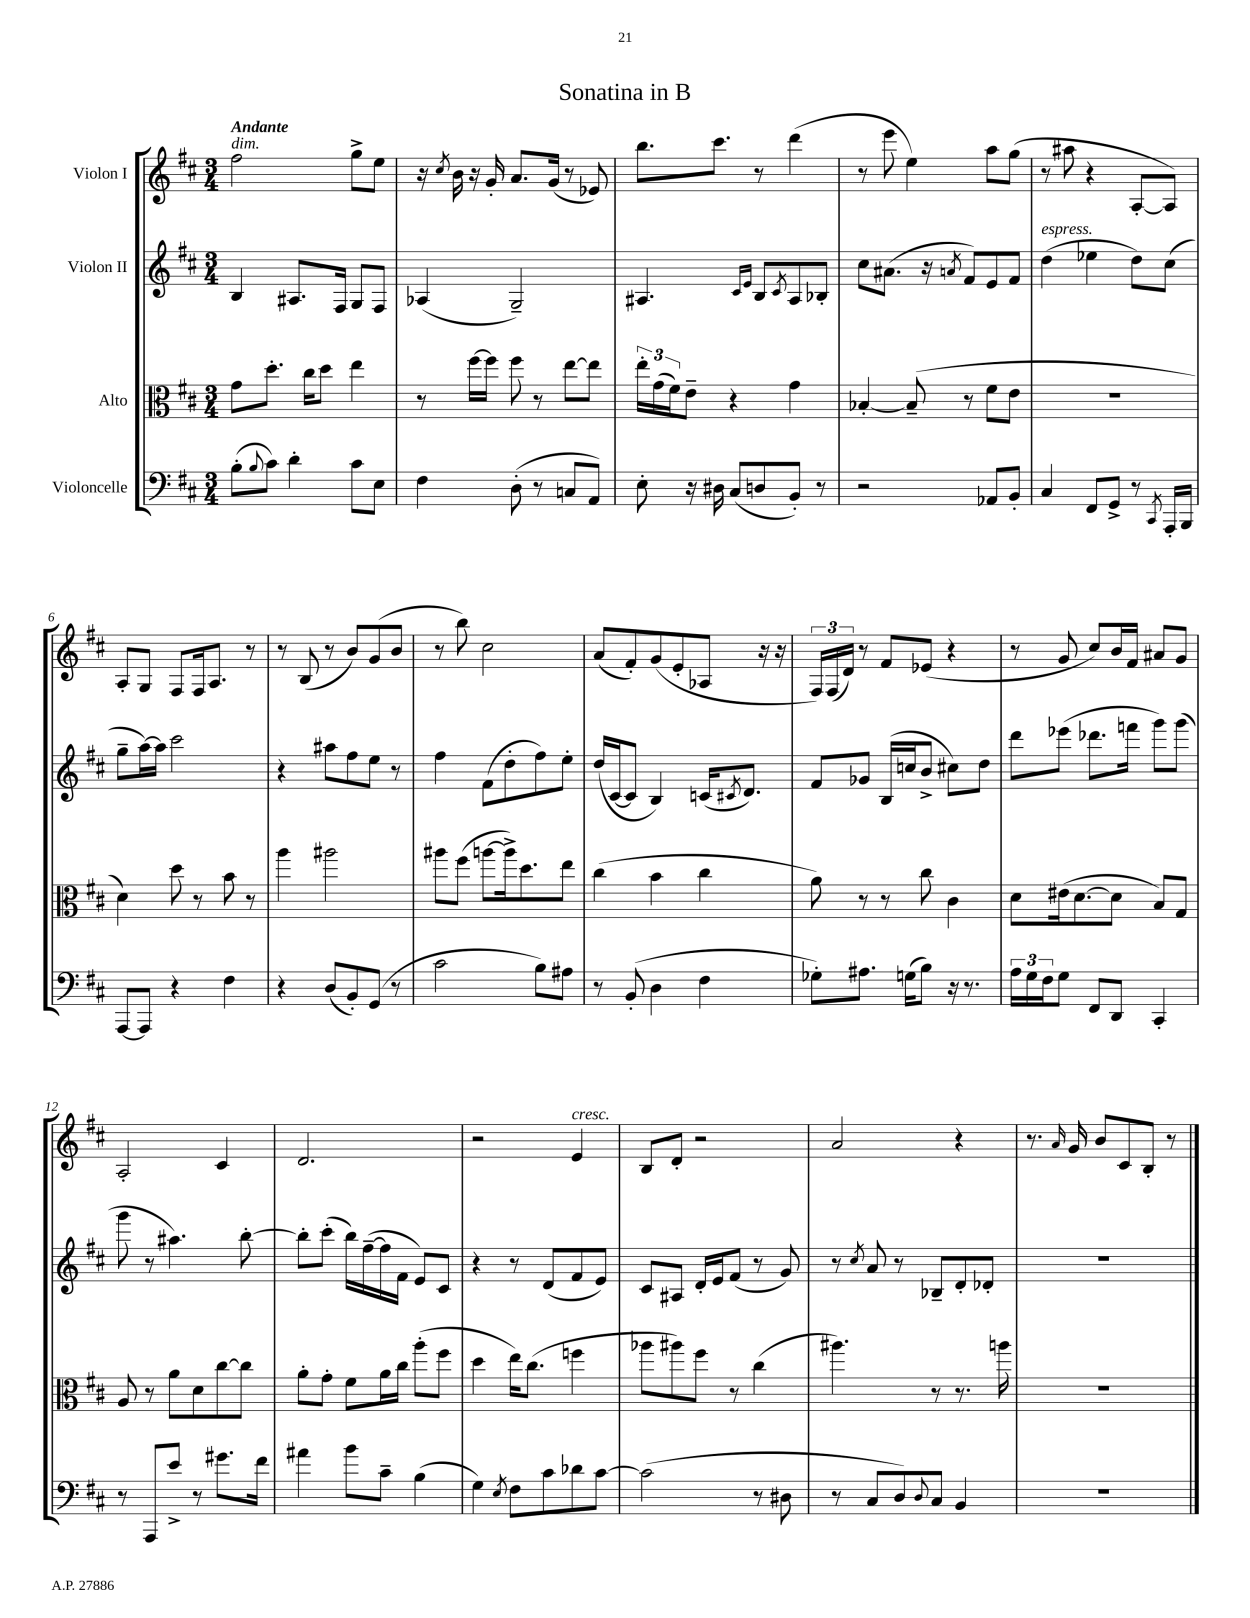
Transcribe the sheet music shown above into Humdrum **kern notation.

**kern	**kern	**kern	**kern
*part4	*part3	*part2	*part1
*staff4	*staff3	*staff2	*staff1
*I"Violoncelle	*I"Alto	*I"Violon II	*I"Violon I
*clefF4	*clefC3	*clefG2	*clefG2
*k[f#c#]	*k[f#c#]	*k[f#c#]	*k[f#c#]
*M3/4	*M3/4	*M3/4	*M3/4
=1	=1	=1	=1
!	!	!	!LO:TX:a:B:t=Andante
!	!	!	!LO:TX:a:i:t=dim.
(8B'\L	8g\L	4B/	2ff#\
8qqB/	.	.	.
8c#\J)	8.dd'\J	.	.
4d'\	.	8.A#X/L	.
.	16cc#\KL	.	.
.	8dd\J	.	.
.	.	16F#/Jk	.
8c#\L	4ee\	8G/L	8gg^\L
8E\J	.	8F#/J	8ee\J
=2	=2	=2	=2
4F#\	8r	(4A-X/	16r
.	.	.	8qcc#/
.	.	.	16b\
.	[16ff#\LL	.	16r
.	16ff#\JJ]	.	16g'/
(8D'\	8ff#\	2G~/)	8.a/L
8r	8r	.	.
.	.	.	(16g/Jk
8Cn/L	[8ee\L	.	8r
8AA/J)	8ee\J]	.	8e-X/)
=3	=3	=3	=3
8E'\	24ee'\LL	4.A#X/	8.bb\L
.	(24g\	.	.
.	24f#\J)	.	.
16r	8e~\J	.	.
16D#X\	.	.	8.ccc#\J
(8C#/L	4r	.	.
.	.	16qqc#/LL	.
.	.	16qqe/JJ	.
8Dn/	.	8B/L	8r
.	.	8qc#/	.
8BB'/J)	4g\	8A#/	(4ddd\
8r	.	8B-X'/J	.
=4	=4	=4	=4
2r	[4B-X'/	8cc#\L	8r
.	.	(8.a#X\J	8eee\
.	(8B-~/]	.	4ee\)
.	.	16r	.
.	.	8qan/	.
.	8r	8f#/L)	.
8AA-X/L	8f#\L	8e/	8aa\L
8BB'/J	8e\J	8f#/J	(8gg\J
=5	=5	=5	=5
!	!	!LO:TX:a:i:t=espress.	!
4C#/	2.r	(4dd\	8r
.	.	.	8aa#X\
8FF#/L	.	4ee-X\	4r
8GG^/J	.	.	.
8r	.	8dd\L)	[8A'/L
8qCC#/	.	.	.
16AAA'/LL	.	(8cc#\J	8A/J])
16BBB/JJ	.	.	.
!!LO:LB:g=z
=6	=6	=6	=6
[8AAA/L	4d\)	8gg~\L	8A'/L
8AAA/J]	.	[16aa\L)	8G/J
.	.	16aa\JJ]	.
4r	8dd\	2ccc#\	8F#/L
.	8r	.	16F#/k
.	.	.	8.A/J
4F#\	8b\	.	.
.	8r	.	8r
=7	=7	=7	=7
4r	4aa\	4r	8r
.	.	.	(8B/
(8D/L	2aa#X\	8aa#X\L	8r
8BB'/)	.	8ff#\	8b/L)
(8GG/J	.	8ee\J	(8g/
8r	.	8r	8b/J
=8	=8	=8	=8
2c#\	8aa#X\L	4ff#\	8r
.	(8ff#\J	.	8bb\)
.	[8aan\L	(8f#\L	2cc#\
.	16aa^\k])	8dd'\	.
.	8.dd\	.	.
8B\L)	.	8ff#\)	.
8A#X\J	8ee\J	8ee'\J	.
=9	=9	=9	=9
8r	(4cc#\	(16dd/LL	(8a/L
.	.	[16c#/J	.
(8BB'/	.	8c#/J]	8f#'/)
4D\	4b\	4B/)	(8g/
.	.	.	8e'/
4F#\	4cc#\	(16cn/KL	8A-X/J
.	.	8qc#X/	.
.	.	8.d/J)	.
.	.	.	16r
.	.	.	16r
=10	=10	=10	=10
8G-X'\L)	8a\)	8f#/L	24F#/LL)
.	.	.	(24F#/
.	.	.	24d/JJ)
8.A#X\J	8r	8g-X/J	8r
.	8r	(16B/LL	8f#/L
(16Gn\KL	.	16ccn/J	.
8B\J)	8cc#\	8b^/J	(8e-X/J
16r	4c#\	8cc#X\L)	4r
8.r	.	.	.
.	.	8dd\J	.
=11	=11	=11	=11
24A\LL	8d\L	8ddd\L	8r
24G\	.	.	.
24F#\J	.	.	.
8G\J	(16e#X\k	(8eee-X\J	8g/
.	[8.d\	.	.
8FF#/L	.	8.ddd-X\L	8cc#/L)
8DD/J	8d\J]	.	16b/L
.	.	16fffn\Jk	16f#/JJ
4CC#'/	8B/L)	8ggg\L)	8a#X/L
.	8G/J	(8ggg\J	8g/J
!!LO:LB:g=z
=12	=12	=12	=12
8r	8A/	8ggg\	2A'/
8AAA/L	8r	8r	.
8e^/J	8a\L	4.aa#X\)	.
8r	8d\	.	.
8.g#X\L	[8cc#\	.	4c#/
.	8cc#\J]	[8bb'\	.
16f#\Jk	.	.	.
=13	=13	=13	=13
4a#X\	8a'\L	8bb'\L]	2.d/
.	8g'\J	(8ccc#'\J	.
8b\L	8f#\L	16bb\LL)	.
.	.	([16ff#~\	.
8c#~\J	16a\L	16ff#\]	.
.	16cc#\JJ	16f#\JJ	.
(4B\	(8aa'\L	8e/L)	.
.	8ff#\J	8c#/J	.
=14	=14	=14	=14
4G\)	4dd\	4r	2r
8qE/	.	.	.
8F#\L	16ee\KL)	8r	.
.	(8.cc#\J	.	.
8c#\	.	(8d/L	.
!	!	!	!LO:TX:a:i:t=cresc.
8d-X\	4ffn\	8f#/	4e/
[8c#\J	.	8e/J)	.
=15	=15	=15	=15
(2c#\]	8aa-X\L	8c#/L	8B/L
.	8aa#X\)	8A#X/J	8d'/J
.	8ff#\J	16d'/LL	2r
.	.	16e/J	.
.	8r	(8f#/J	.
8r	(4cc#\	8r	.
8D#X\	.	8g/)	.
=16	=16	=16	=16
8r	4.aa#X\)	8r	2a/
.	.	8qcc#/	.
8C#/L	.	8a/	.
8D/)	.	8r	.
8qqD/	.	.	.
8C#/J	8r	8B-X~/L	.
4BB/	8.r	8d'/	4r
.	.	8d-X'/J	.
.	16aan\	.	.
=17	=17	=17	=17
2.r	2.r	2.r	8.r
.	.	.	16qqa/
.	.	.	16g/
.	.	.	8b/L
.	.	.	8c#/
.	.	.	8B'/J
.	.	.	8r
==	==	==	==
*-	*-	*-	*-
